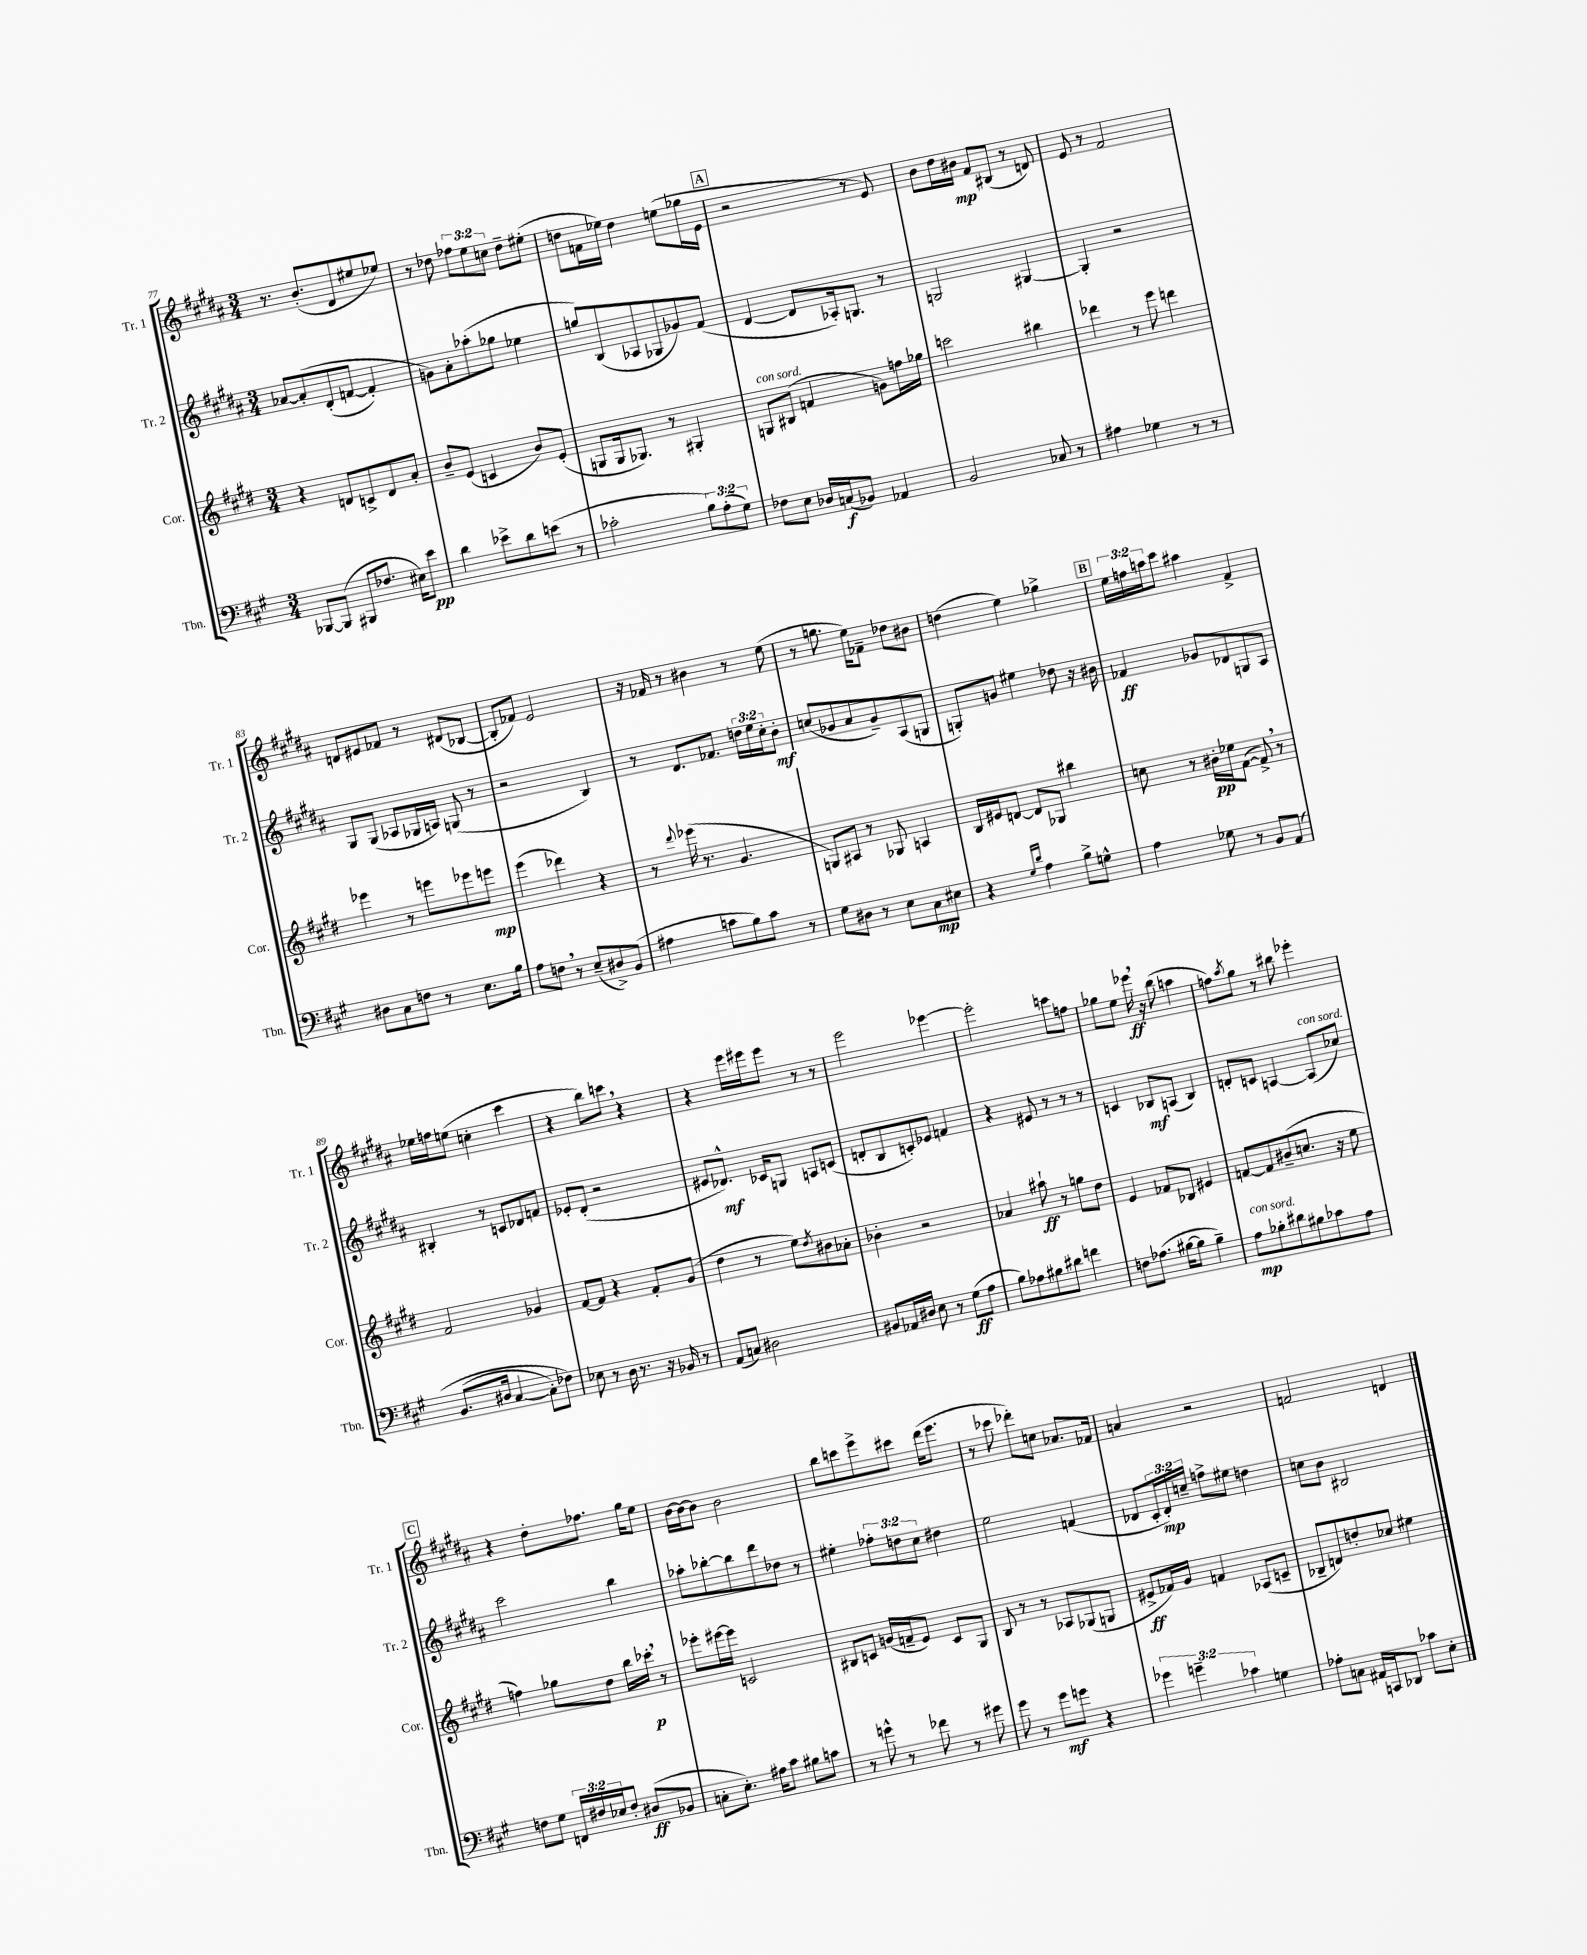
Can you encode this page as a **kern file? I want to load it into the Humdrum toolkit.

**kern	**kern	**kern	**kern
*staff4	*staff3	*staff2	*staff1
*clefF4	*clefG2	*clefG2	*clefG2
*k[f#c#g#]	*k[f#c#g#d#]	*k[f#c#g#d#a#]	*k[f#c#g#d#a#]
*M3/4	*M3/4	*M3/4	*M3/4
[8BBB-/L	4r	[8a-/L	8.r
(8BBB-/]J	.	&(8a-'/]	.
.	.	.	(8.b'/L
8BBB#/L	8d/L	(8d#'/	.
8.F-/J	8c^/	[8f/J	8d#/
.	8d/	4f'/])	8ee#/
16E#\LK)	.	.	.
8e\J	8a'/J	.	8ee-/J)
=	=	=	=
4d\	8b~/L	8g\L&)	8r
.	(8e/J	8a#'\	8dd-\
8e-^\L	4c/	(8aa-'\	12ff-\L
.	.	.	12ee\
8d\	.	8gg-\J	.
.	.	.	12cc\J
(8e\J	8b/L)	4ee-\	8dd-~\L
8r	(8e'/J	.	(8ee#'\J
=	=	=	=
2c-'\	8G/L	8gg/L)	8dd\L
.	16G/k	(8B/	16f\L
.	8.G-/J)	.	16ee-\JJ)
.	.	8A-/	4dd\
.	8r	8G-/	.
12B\L)	4G#'/	8g-/)	(8ee\L
(12A'\	.	.	.
.	.	(8f#/J	16gg-\L
12G#\J)	.	.	.
.	.	.	16e\JJ
=	=	=	=
8F-\L	8G/L	[4d#/	2r
8E\J	(8B#/J	.	.
16D-/LL	4f/	8d#/]L	.
(16C/J	.	.	.
8BB-/J)	.	16A-'/k)	.
.	.	8.G/J	.
4AA-/	8g\L)	.	8r
.	16ff\L	8r	8e/)
.	16gg-\JJ	.	.
=	=	=	=
2BB/	2ccc\	2G/	8b\L
.	.	.	16dd#\L
.	.	.	16b#\JJ
.	.	.	8f#/L
.	.	.	(8B#/J
8C-/	4bb#\	[4G#/	8r
8r	.	.	8d/)
=	=	=	=
4A#\	4ddd-\	4G#'/]	8e/
.	.	.	8r
4G-\	8r	2r	2f#/
.	8eee\	.	.
8r	4ddd\	.	.
8r	.	.	.
=	=	=	=
8D#\L	4eee-\	8G#/L	8d/L
8C#\	.	(8G#/J	8e#/
8F\J	8r	8A-/L	8f-/J
8r	8eee\L	16G-/L	8r
.	.	16A/JJ)	.
8.E\L	8eee-\	(8G/	(8d#/L
.	8eee\J	8r	[8B-/J
16B\Jk	.	.	.
=	=	=	=
8A\L	(4eee\	2r	8B-'/]L
8F\J	.	.	8f-/J)
8r	4ddd-\)	.	2e/
(8E~/L	.	.	.
8D#^/)	4r	4B/)	.
(8BB/J	.	.	.
=	=	=	=
4A#\	8r	8r	16r
.	.	.	16f-/
.	8qqddd#/	.	.
.	(16eee-\	8.d#/L	8r
.	8.r	.	.
8c\L	.	.	4b#\
.	.	8.f-/J	.
8B\)	4.g#/	.	.
8c\J	.	24dd\LL	8r
.	.	24ee\	.
.	.	24cc#'\J	.
8r	.	8b'\J	(8ee\
=	=	=	=
8G#\L	8G/L)	(8cc/L	8r
8D#\J	8A#/J	8g-/	8.gg\
8r	8r	8a#/	.
.	.	.	16ee\LK)
8E\L	8G-/	8g-~/)	8f-~\J
8C#\	4A/	(8A#/	8dd-\L
8E#\J	.	8G/J	8b#\J
=	=	=	=
4r	16B/LL	8G'/L)	(4dd\
.	16e#/J	.	.
.	[8d/J	8g/J	.
16qqG#/LL	.	.	.
16qqd/JJ	.	.	.
4A\	8d/]L	4ee#\	4ee\)
.	8G-/J	.	.
8B^\L	4bb#\	8dd-\	4gg-^\
8G^^\J	.	16r	.
.	.	16b#\	.
=	=	=	=
4A\	8cc\	4f-/	24ee\LL
.	.	.	24ff\
.	.	.	24aa\J
.	8r	.	8ccc#\J
8G-\	16b#'\LL	8g-/L	4aa#\
.	16ee-\J	.	.
8r	([8f#\J	8d-/	.
8BB/L	8f#^/])	8G/	4f#^/
&(8AA/J	8r	8A#/J	.
=	=	=	=
(8.BB/L	2f#/	4B#'/	16ee-\LL
.	.	.	16ff\J
.	.	.	(8ee\J
16D#/Jk	.	.	.
[4C#/	.	8r	4cc'\
.	.	8c/L	.
8C#'\]L)	4g-/	8d-/	4ccc#\
8F-\J&)	.	8f/J	.
=	=	=	=
8E-\	[8f#/L	8e-'/L	4r
8r	8f#/]J	(8d#'/J	.
16D\	4r	2r	8bb\L)
8.r	.	.	.
.	.	.	8ccc\J
16r	8f#'/L	.	4r
16BB-/	.	.	.
8r	(8g#/J	.	.
=	=	=	=
(8AA/L	4dd#\	8e#/L	4r
8C/J)	.	8.d-^^/J)	.
2D#\	8r	.	16eee\LL
.	.	16c-/LK	16eee#\J
.	8ee\L)	8G/J	8eee#\J
.	8qdd#/	.	.
.	8b#\	8A/L	8r
.	8a-'\J	(8c/J	8r
=	=	=	=
8BB#/L	4b-'\	8d'/L	2eee\
16AA-/L	.	8B/	.
16D#/JJ	.	.	.
8E\	2r	8c'/)	.
8r	.	8e-/J	.
(8G#\L	.	4f/	[4eee-\
8A\J	.	.	.
=	=	=	=
8B\L)	4a-/	4r	2eee-'\]
8A-\	.	.	.
8B#\	8aa#`\	8e#/	.
8d#\J	8r	8r	.
4f\	8gg\L	8r	8ccc\L
.	8dd#\J	8r	8ff\J
=	=	=	=
8F\L	4e/	4c/	8gg-\L
(8.A-\J	.	.	8ee\J
.	8f-/L	8B-/L	16eee-\
[16B#\LK	.	.	16r
8B#\]J	8B-/J	(8A/J	(8bb\
4B#~\)	4e#/	4B-/)	4aa\
=	=	=	=
8A\L	[8f/L	8d'/L	8ff\L)
.	.	.	8qaa#/
8B-'\	8f/]	8c/J	8gg#\J
8d#\	(8b#~/	[4A/	8r
8B#\	8.cc/J	.	8bb#\
8c-\	.	(8A/]L	4eee-'\
.	16r	.	.
8A\J	8ee\	8cc-/J)	.
=	=	=	=
8F\L	4ff\)	2ccc#\	4r
8G#\J	.	.	.
24FF/LL	8gg-\L	.	8dd#'\L
24F#/	.	.	.
24E-/J	.	.	.
8F#'/J	8dd#\J	.	8.ff-\J
(8D#/L	16bb\LL	4bb\	.
.	16ccc-'\JJ	.	16gg#\LK
8BB-/J	8r	.	8ee\J
=	=	=	=
8C'\L	8eee-'\L	8aa-'\L	[16b\LL
.	.	.	16b\_J
8.E'\J)	[16eee#\L	[8bb-'\	8b\]J
.	16eee#\]JJ	.	.
.	2c/	8bb-\]	2b\
16A#\LK	.	.	.
8c#\J	.	8ddd#\	.
8B#\L	.	8dd-\J	.
8c\J	.	8r	.
=	=	=	=
8r	8B#/L	4ee#'\	8bb\L
8g^^\	8c/J	.	8ccc\
8r	(16g/LL	12ff-'\L	8eee^\
.	16f~/J	.	.
.	.	12dd\	.
8f-\	8e/J)	.	8ccc#\J
.	.	12cc#\J	.
8r	8c/L	4dd#\	(16ddd#\LK
.	.	.	8.eee\J
8g#\	8G#/J	.	.
=	=	=	=
8g#\	8B/	2ee\	8r
8r	8r	.	8ccc-\
8g#\L	8r	.	8ddd-'\L)
8g\J	8A-/L	.	8cc\J
4r	(8G-/	(4f/	8.a-/L
.	8G/J	.	.
.	.	.	16f-/Jk
=	=	=	=
6g-\	8e#^/L	8d-/L	4a/
.	16f-/L)	24c#'/L	.
6g~\	.	24d-'/)	.
.	16g#/JJ	.	.
.	.	24cc~/JJ	.
.	4f/	8ff^\L	2r
6c-\	.	.	.
.	.	8ee#\J	.
4G\	(8A-/L	4dd\	.
.	8c~/J	.	.
=	=	=	=
8A-'\L	8B-~/L	8cc\L	2f/
8C\J	8d/)	8b\J	.
16AA#/LL	8dd'/	2B#/	.
16CC/J	.	.	.
8DD-/J	8cc-/J	.	.
8c-\L	4ee#\	.	4d/
8E'\J	.	.	.
==	==	==	==
*-	*-	*-	*-
